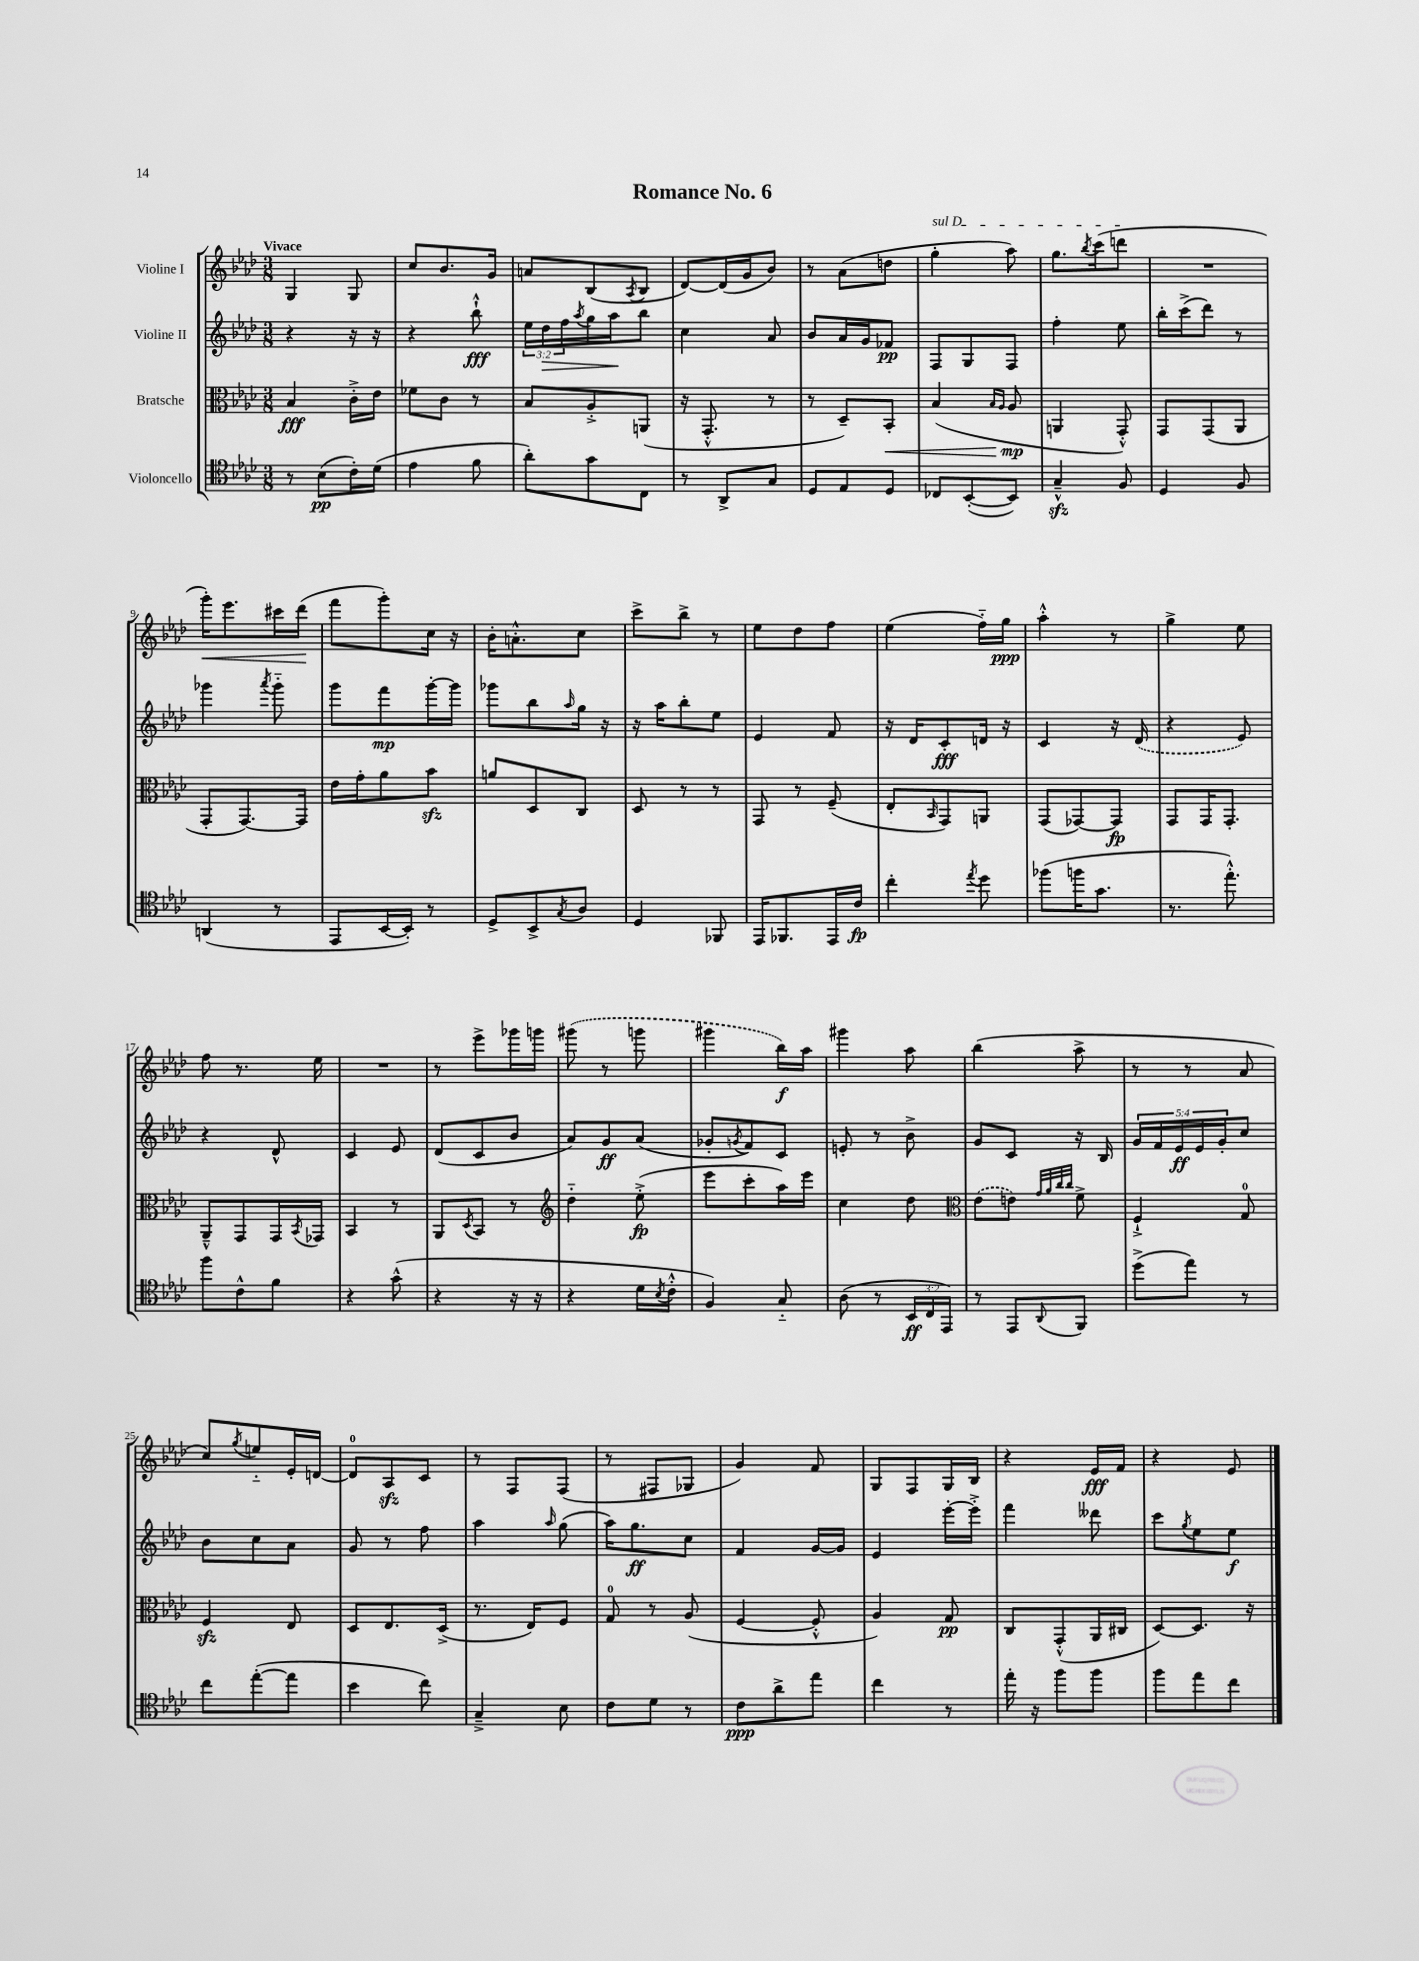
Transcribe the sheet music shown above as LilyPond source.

\header { title = "Romance No. 6" }
<<
\new StaffGroup <<
\new Staff = "s0" \with { instrumentName = "Violine I" } {
    \clef treble \key aes \major \numericTimeSignature \time 3/8 \tempo "Vivace"
    g4 g8 |
    c''8 bes'8. g'16 |
    a'8 bes8( \acciaccatura { aes8 } bes8 |
    des'8~) des'16( g'16 bes'8) |
    r8 aes'8( d''8 |
    \once \override TextSpanner.bound-details.left.text = \markup { \italic "sul D" } g''4-.\startTextSpan aes''8) |
    g''8. \acciaccatura { bes''8 } c'''16( d'''8\stopTextSpan |
    R4. |
    g'''16-.\<) ees'''8. cis'''16 des'''16\!( |
    f'''8 g'''8-.) c''16 r16 |
    bes'16-. a'8.-.-^ c''8 |
    c'''8-> bes''8-> r8 |
    ees''8 des''8 f''8 |
    ees''4( f''16-_) g''16\ppp |
    aes''4-.-^ r8 |
    g''4-> ees''8 |
    f''8 r8. ees''16 |
    R4. |
    r8 ees'''8-> ges'''16 g'''16 |
    \once \slurDashed gis'''8( r8 g'''8 |
    gis'''4 bes''16\f) aes''16 |
    gis'''4 aes''8 |
    bes''4( aes''8-> |
    r8 r8 aes'8 |
    c''8) \acciaccatura { g''8 } e''8-_ ees'16-. d'16~ |
    d'8-0 aes8\sfz c'8 |
    r8 f8 f8( |
    r8 fis8 ges8 |
    g'4) f'8 |
    g8 f8 g16 bes16 |
    r4 ees'16\fff f'16 |
    r4 ees'8 \bar "|." |
}
\new Staff = "s1" \with { instrumentName = "Violine II" } {
    \clef treble \key aes \major \numericTimeSignature \time 3/8 \override Staff.TupletNumber.text = #tuplet-number::calc-fraction-text
    r4 r16 r16 |
    r4 bes''8-!-^\fff |
    \tuplet 3/2 { ees''16 des''16\> f''16 } \acciaccatura { aes''8 } g''16 aes''16\! bes''8 |
    c''4 aes'8 |
    bes'8 aes'16 g'16 fes'8\pp |
    f8 g8 f8 |
    f''4-. ees''8 |
    bes''16-. c'''16->( des'''8) r8 |
    ges'''4 \acciaccatura { aes'''8 } ges'''8-_ |
    g'''8 f'''8\mp g'''16~-. g'''16 |
    ges'''8 bes''8 \grace { aes''16 } g''16 r16 |
    r16 aes''16 bes''8-. ees''8 |
    ees'4 f'8 |
    r16 des'16 c'8-.\fff d'16 r16 |
    c'4 r16 \once \slurDashed des'16( |
    r4 ees'8) |
    r4 des'8-^ |
    c'4 ees'8 |
    des'8( c'8 bes'8 |
    aes'8) g'8\ff aes'8( |
    ges'8-. \acciaccatura { g'8 } f'8) c'8 |
    e'8-. r8 bes'8-> |
    g'8 c'8 r16 bes16 |
    \tuplet 5/4 { g'16 f'16 ees'16\ff ees'16 g'16-. } c''8 |
    bes'8 c''8 aes'8 |
    g'8 r8 f''8 |
    aes''4 \grace { aes''16 } g''8( |
    aes''16) g''8.\ff c''8 |
    f'4 g'16~ g'16 |
    ees'4 ees'''16~-. ees'''16-.-> |
    f'''4 deses'''8 |
    c'''8 \acciaccatura { g''8 } ees''8 ees''8\f \bar "|." |
}
\new Staff = "s2" \with { instrumentName = "Bratsche" } {
    \clef alto \key aes \major \numericTimeSignature \time 3/8
    bes4\fff c'16-.-> ees'16 |
    fes'8 c'8 r8 |
    bes8 aes8-.-> a,8( |
    r16 g,8.-.-^ r8 |
    r8 des8--) bes,8-.\< |
    bes4( \grace { bes16 aes16 } aes8\mp\! |
    a,4 g,8-.-^) |
    g,8 g,8( aes,8 |
    g,8-. g,8.~) g,16 |
    ees'16 g'16-. aes'8 bes'8\sfz |
    a'8 des8 c8 |
    des8 r8 r8 |
    g,8 r8 f8--( |
    ees8-. \grace { bes,16 } g,8) a,8 |
    g,8( ges,8~) ges,8\fp |
    g,8 g,16 g,8.-. |
    aes,8---^ g,8 g,16 \acciaccatura { bes,8 } ges,16 |
    bes,4 r8 |
    aes,8 \acciaccatura { des8 } bes,8 r8 |
    \clef treble des''4-_ ees''8-.->\fp( |
    ees'''8 c'''8-. aes''16) ees'''16 |
    c''4 des''8 |
    \clef alto \once \slurDashed ees'8( e'8) \grace { g'32 aes'32 c''32 c''32 } f'8-> |
    f4-!-> g8-0 |
    f4\sfz ees8 |
    des8 ees8. des16->( |
    r8. ees16) f8 |
    g8-0 r8 aes8( |
    f4~ f8-.-^ |
    aes4) g8\pp |
    c8 g,8-.-^( aes,16 cis16 |
    des8~) des8. r16 \bar "|." |
}
\new Staff = "s3" \with { instrumentName = "Violoncello" } {
    \clef tenor \key aes \major \numericTimeSignature \time 3/8 \override Staff.TupletNumber.text = #tuplet-number::calc-fraction-text
    r8 bes8\pp( c'16-.) des'16( |
    ees'4 f'8 |
    aes'8-.) g'8 c8 |
    r8 aes,8-> g8 |
    des8 ees8 des8 |
    ces8 bes,8~-.( bes,8) |
    g4---^\sfz f8 |
    des4 f8 |
    a,4( r8 |
    ees,8 bes,16~ bes,16-.) r8 |
    des8-> bes,8-> \acciaccatura { g8 } aes8 |
    des4 fes,8 |
    ees,16 fes,8. ees,16 c'16\fp |
    c''4-. \acciaccatura { ees''8 } des''8 |
    fes''8( f''16 g'8. |
    r8. ees''8.-.-^) |
    f''8 c'8-^ f'8 |
    r4 g'8-^( |
    r4 r16 r16 |
    r4 des'16 \acciaccatura { bes8 } c'16-.-^ |
    f4) g8-_ |
    aes8( r8 \tuplet 3/2 { bes,16\ff c16 ees,16) } |
    r8 ees,8 \appoggiatura { aes,8 } f,8 |
    des''8->( ees''8) r8 |
    c''8 ees''8~-.( ees''8 |
    bes'4 c''8) |
    g4---> bes8 |
    c'8 des'8 r8 |
    c'8\ppp aes'8-> ees''8 |
    c''4 r8 |
    ees''16-. r16 f''8 f''8 |
    f''8 ees''8 c''8 \bar "|." |
}
>>
>>
